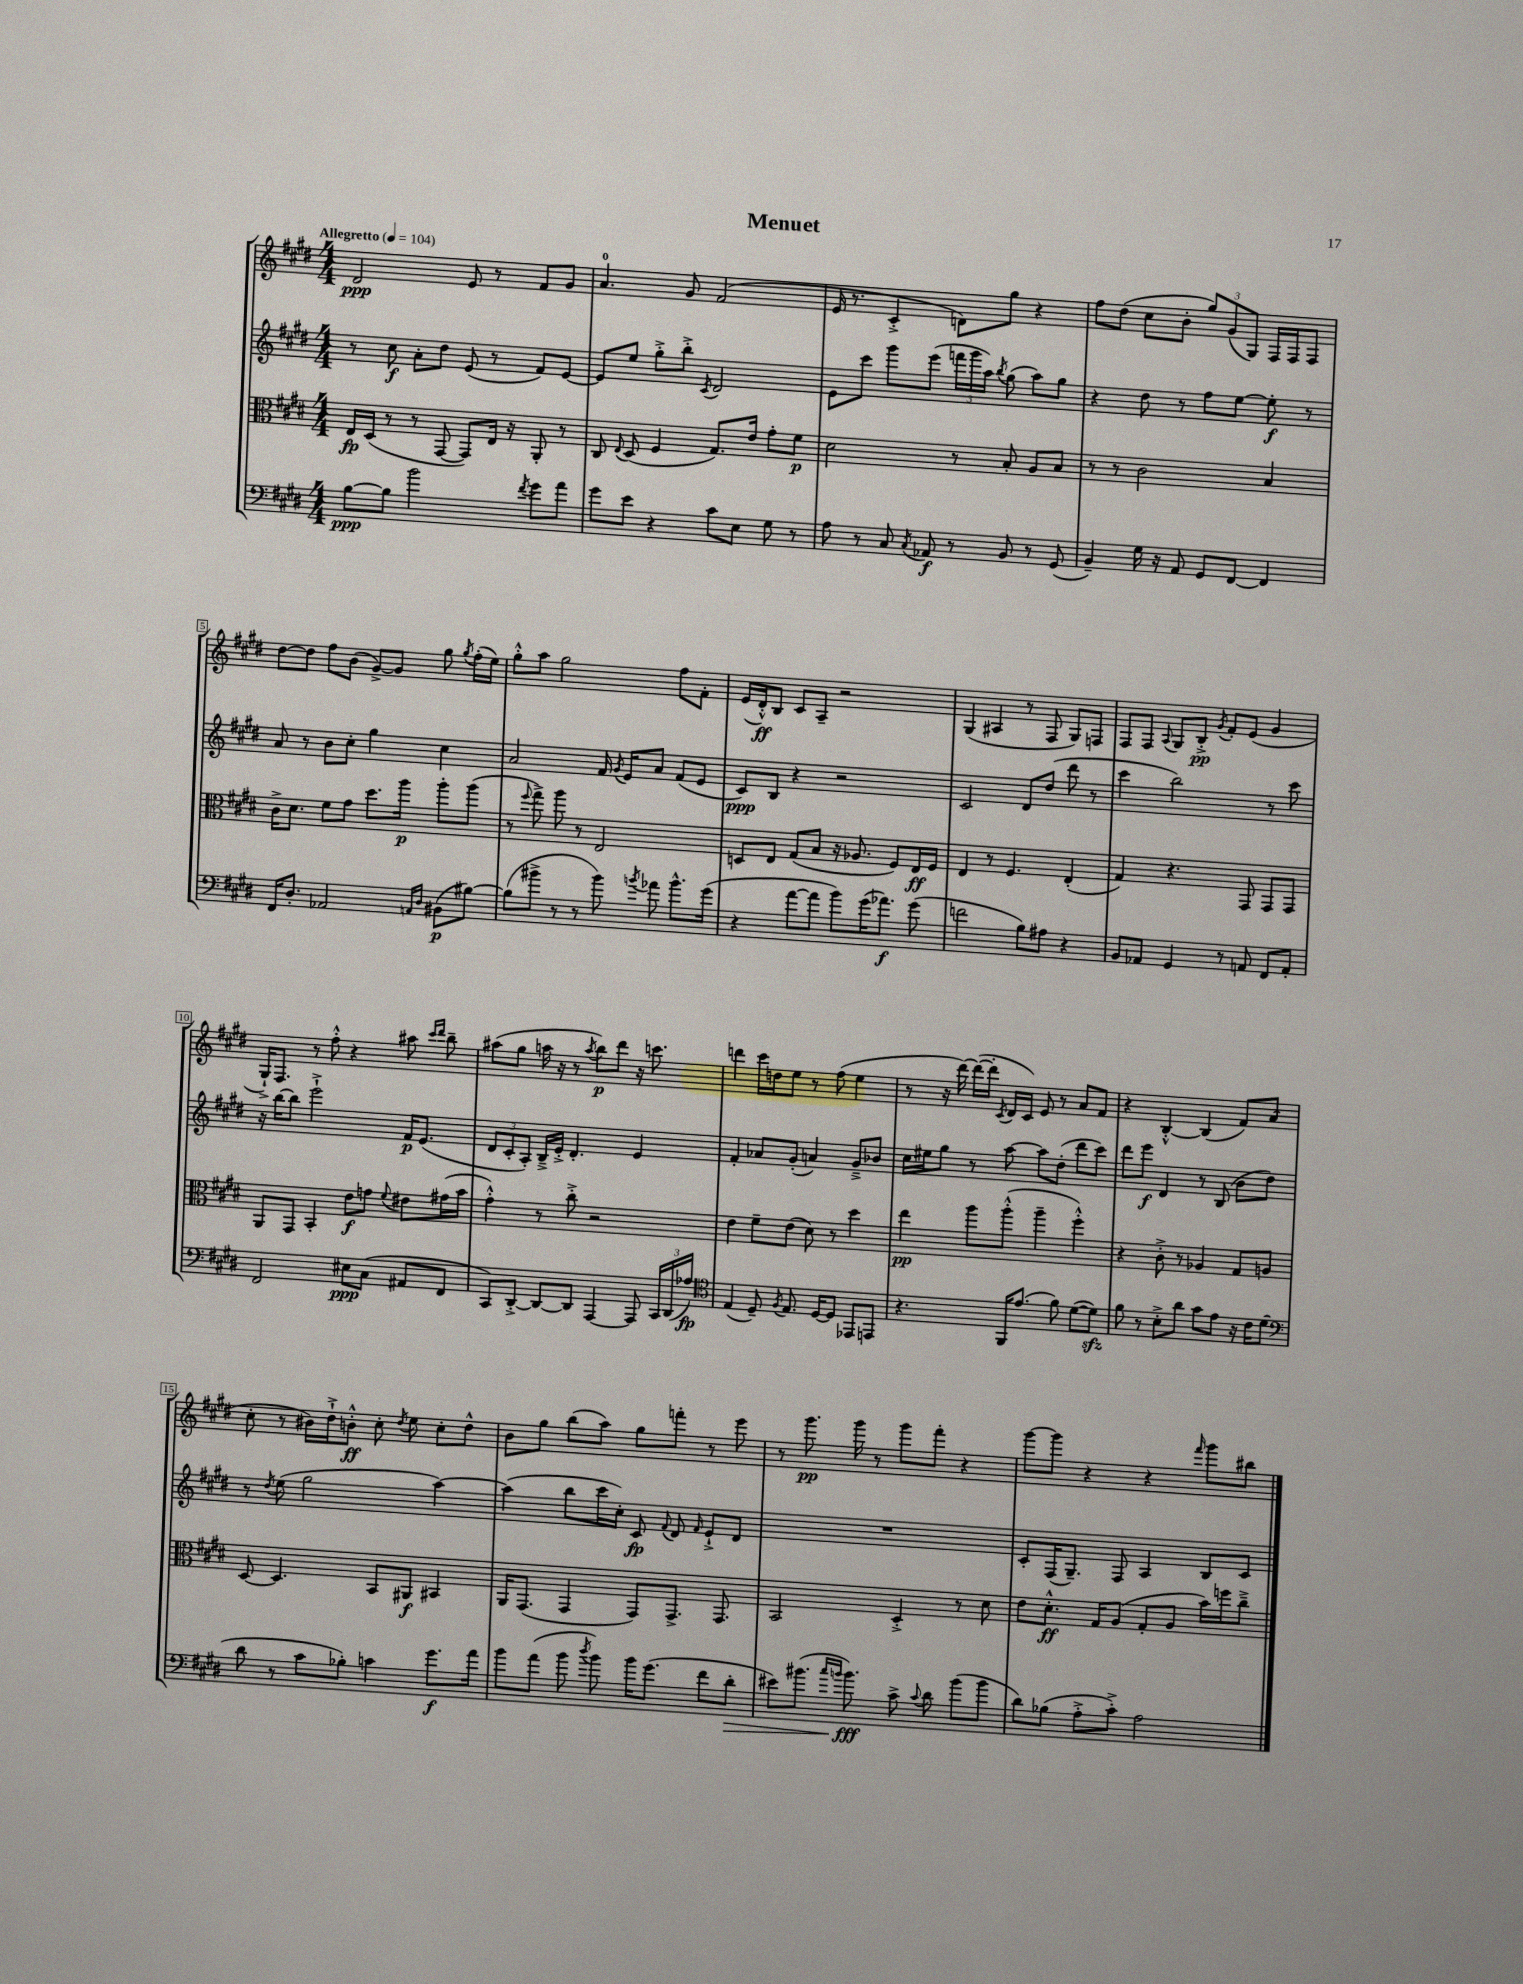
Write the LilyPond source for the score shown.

\header { title = "Menuet" }
<<
\new StaffGroup <<
\new Staff = "s0" {
    \clef treble \key e \major \numericTimeSignature \time 4/4 \tempo "Allegretto" 4 = 104
    \autoBeamOff dis'2\ppp e'8 r8 fis'8[ gis'8] |
    a'4.-0 gis'8 fis'2( |
    e'16 r8. cis'4-.-> d'8[) gis''8] r4 |
    fis''8[ dis''8]( cis''8[ b'8]-. \tuplet 3/2 { gis''8[) gis'8( gis8]) } fis16[ fis16 fis8] |
    dis''8[~ dis''8] fis''8[ b'8]( gis'8[~->) gis'8] gis''8 \acciaccatura { gis''8 } fis''16[-.( e''16]) |
    gis''8[-.-^ a''8] gis''2 fis''8[ fis'8]-. |
    e'16[( dis'16-.-^\ff) b8] cis'8[ a8]-- r2 |
    gis4( ais4 r8 fis8 gis8[) f8] |
    fis8[ fis8] \appoggiatura { a8 } gis8[ b8]-.->\pp \acciaccatura { gis'8 } fis'8[-. e'8]( gis'4 |
    gis16[-!->) fis8.] r8 fis''8-.-^ r4 ais''8 \grace { cis'''16[ dis'''16] } b''8-- |
    ais''8[( gis''8] a''16 r16 r8 \acciaccatura { a''8 } b''8[\p) dis'''8] r16 c'''8. |
    d'''4 cis'''16[ d''16 e''8] r8 fis''8( e''4 |
    r8 r16 dis'''16~) dis'''16[~( dis'''16]-. \acciaccatura { cis'8 } dis'16[ cis'16]) e'8 r8 a'8[ fis'8] |
    r4 b4~-.-^ b4( fis'8[) a'8]( |
    cis''8-. r8 bis'16[) dis''16-!-> b'8]-.-^\ff cis''8-. \acciaccatura { dis''8 } e''8 cis''8[-. dis''8]-^ |
    b'8[ gis''8] b''8[( a''8]) gis''8[ f'''8]-. r8 e'''8 |
    r8 gis'''8.\pp gis'''16 r8 gis'''8[ fis'''8]-. r4 |
    gis'''8[~ gis'''8] r4 r4 \grace { fis'''16 } gis'''8[ bis''8] \bar "|." |
}
\new Staff = "s1" {
    \clef treble \key e \major \numericTimeSignature \time 4/4
    \autoBeamOff r8 cis''8\f a'8[-. dis''8] e'8( r8 fis'8[) e'8]~ |
    e'8[ e''8] gis''8[-.-> b''8]-.-> \acciaccatura { cis'8 } dis'2 |
    e'8[ cis'''8] gis'''8[ e'''8]( \tuplet 3/2 { f'''16[ gis'''16 a''16]) } \acciaccatura { b''8 } gis''8( a''8[) gis''8] |
    r4 dis''8 r8 fis''8[ e''8]~ e''8-.\f r8 |
    a'8 r8 b'8[ cis''8]-. gis''4 cis''4 |
    a'2 fis'16 \acciaccatura { gis'8 } e'16[ a'8] fis'8[( e'8] |
    cis'8[\ppp) b8] r4 r2 |
    cis'2 dis'8[ dis''8]( dis'''8 r8 |
    cis'''4 b''2) r8 cis'''8 |
    r16 b''16[~ b''8] e'''2-!-> fis'16[\p e'8.]( |
    \tuplet 3/2 { dis'8[ cis'8-. a8]-.) } b16[---> e'16]-.-> dis'4.-. e'4 |
    fis'4-. aes'8[ gis'8]-.( a'4) gis'8[---> bes'8] |
    cis''16[ eis''16 gis''8] r8 a''8~ a''8[ dis''8]-.( dis'''8[ cis'''8]) |
    dis'''8[ e'''8]\f dis'4 r8 b8( b'8[ dis''8]) |
    r8 \acciaccatura { dis''8 } e''8( gis''2 a''4~) |
    a''4( b''8[ cis'''16 cis''16]-.) cis'8\fp \appoggiatura { fis'8 } dis'8 \grace { fis'16 } e'8[-!-> dis'8] |
    R1 |
    cis'8[-. fis16( gis8.]--) fis8 a4 b8[ cis'8] \bar "|." |
}
\new Staff = "s2" {
    \clef alto \key e \major \numericTimeSignature \time 4/4
    \autoBeamOff e16[\fp dis16]( r8 r8 gis,8~ gis,8[) e16] r16 a,8-. r8 |
    cis8 \appoggiatura { e8 } dis8( fis4 gis8.[) e'16] gis'8[-. fis'8]\p |
    dis'2 r8 b8-. a8[ b8] |
    r8 r8 cis'2 b4 |
    cis'16[-> dis'8.] fis'8[ gis'8] dis''8.[ a''16]\p a''8[-. a''8]( |
    r8 \appoggiatura { fis''8 } gis''8->) a''8 r8 e2 |
    d8[ e8] gis8[( b8] r16 aes8. fis8[) e16\ff fis16] |
    e4 r8 fis4. e4-.( |
    gis4) r4. gis,8 gis,8[ gis,8] |
    a,8[ gis,8] b,4-. e'8[\f g'8] \appoggiatura { fis'8 } eis'8[ gis'16( b'16] |
    gis'4-.-^) r8 cis''8-.-> r2 |
    e'4 fis'8[-- e'8]( dis'8) r8 dis''4 |
    e''4\pp a''8[ a''8]-.-^( a''4-- fis''4-.-^) |
    r4 cis'8-.-> r8 aes4 gis8[ a8] |
    dis8~ dis4. b,8[ ais,8]\f bis,4 |
    a,16[ gis,8.]( gis,4 gis,8[) gis,8.]-> gis,8. |
    b,2 dis4-.-> r8 dis'8 |
    e'8[ dis'8.]-.-^\ff gis16[ a8]( gis8[-. a8] b'16[) f''16 cis''8]---> \bar "|." |
}
\new Staff = "s3" {
    \clef bass \key e \major \numericTimeSignature \time 4/4
    \autoBeamOff b8[~\ppp b8] b'2 \acciaccatura { fis'8 } gis'8[ a'8] |
    gis'8[ e'8] r4 cis'8[ e8] gis8 r8 |
    a8 r8 cis8 \acciaccatura { cis8 } aes,8\f r8 b,8 r8 gis,8( |
    b,4--) gis16 r16 a,8 gis,8[ fis,8]~ fis,4 |
    fis,16[ dis8.]-. aes,2 \grace { a,16[ dis16] } bis,8[\p( bis8]~) |
    bis8[( bis'8]-> r8 r8 bis'8) \acciaccatura { b'8 } aes'8 b'8.[-^ gis'16]( |
    r4 a'8[~ a'8] b'8[) gis'16( aes'8.]\f) gis'8( |
    f'2 b8[) ais8] r4 |
    b,8[ aes,8] gis,4 r8 a,8 fis,8[ a,8]-. |
    fis,2 eis8[\ppp cis8]( ais,8[ fis,8] |
    cis,8[) dis,8]~-.-> dis,8[~ dis,8] a,,4~ a,,8 \tuplet 3/2 { cis,16[ dis,16( aes16]\fp) } |
    \clef tenor e4( dis8--) \acciaccatura { fis8 } e8. dis16[~ dis8] ees,8[ e,8] |
    r4. fis,16[ e'8.]( fis'8) dis'8[~( dis'8]\sfz) |
    fis'8 r8 b8[-.-> a'8] gis'8[ e'8] r16 cis'16[ dis'8]( |
    \clef bass dis'8 r8 cis'8[ bes8]-.) c'4 gis'8.[\f a'16] |
    b'8[ a'8]( b'8 \acciaccatura { dis''8 } b'8) b'16[ gis'8.]( fis'8[ dis'8]-.\> |
    eis'8[) bis'8.]( \grace { cis''16[ b'16] } b'8.\fff\!) cis'8-> \appoggiatura { cis'8 } dis'8 b'8[( b'8] |
    dis'8[) bes8]( a8[-.-> cis'8]-.->) a2 \bar "|." |
}
>>
>>
\layout { \context { \Score \override BarNumber.stencil = #(make-stencil-boxer 0.1 0.3 ly:text-interface::print) } }
